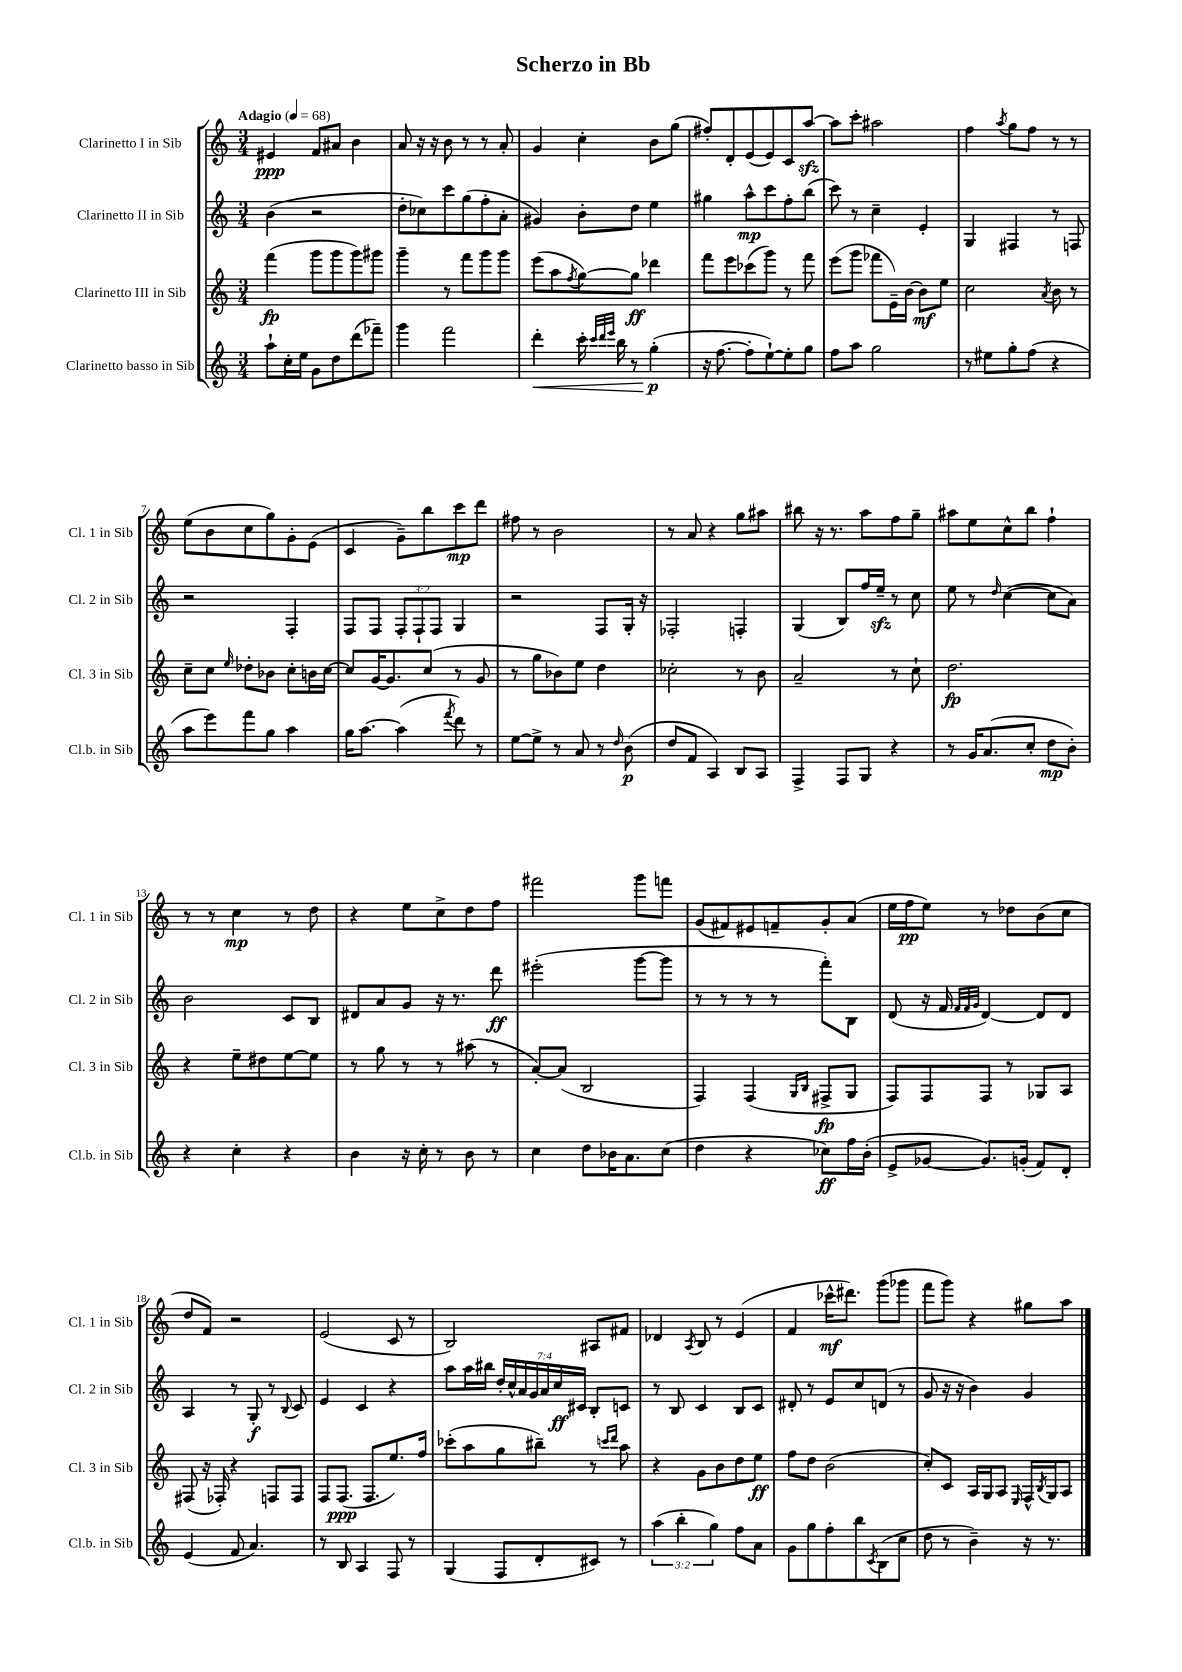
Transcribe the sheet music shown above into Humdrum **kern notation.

**kern	**dynam	**kern	**dynam	**kern	**dynam	**kern	**dynam
*part4	*part4	*part3	*part3	*part2	*part2	*part1	*part1
*staff4	*staff4	*staff3	*staff3	*staff2	*staff2	*staff1	*staff1
*I"Clarinetto basso in Sib	*	*I"Clarinetto III in Sib	*	*I"Clarinetto II in Sib	*	*I"Clarinetto I in Sib	*
*I'Cl.b. in Sib	*	*I'Cl. 3 in Sib	*	*I'Cl. 2 in Sib	*	*I'Cl. 1 in Sib	*
*clefG2	*	*clefG2	*	*clefG2	*	*clefG2	*
*k[]	*	*k[]	*	*k[]	*	*k[]	*
*M3/4	*	*M3/4	*	*M3/4	*	*M3/4	*
*MM68	*	*MM68	*	*MM68	*	*MM68	*
=1	=1	=1	=1	=1	=1	=1	=1
!	!	!	!	!	!	!LO:TX:a:B:t=Adagio	!
8aa`\L	.	(4fff\	fp	(4b\	.	4e#X/	ppp
16cc'\L	.	.	.	.	.	.	.
16ee\JJ	.	.	.	.	.	.	.
8g\L	.	8ggg\L	.	2r	.	8f/L	.
8dd\	.	8ggg\	.	.	.	8a#X/J	.
(8ddd\	.	8ggg\)	.	.	.	4b\	.
8fff-X~\J)	.	8ggg#X\J	.	.	.	.	.
=2	=2	=2	=2	=2	=2	=2	=2
4ggg\	.	4ggg~\	.	8dd'\L	.	8a/	.
.	.	.	.	8cc-X\)	.	16r	.
.	.	.	.	.	.	16r	.
2fff\	.	8r	.	8ccc\	.	8b\	.
.	.	8fff\L	.	(8gg\	.	8r	.
.	.	8ggg\	.	8ff'\	.	8r	.
.	.	8ggg\J	.	8a'\J	.	8a'/	.
=3	=3	=3	=3	=3	=3	=3	=3
!	!LO:HP:b	!	!	!	!	!	!
4ddd'\	<	(8eee\L	.	4g#X/)	.	4g/	.
.	.	8aa\	.	.	.	.	.
.	.	8qff/	.	.	.	.	.
16ccc'\	.	[8gg\)	.	8b'\L	.	4cc'\	.
32qqccc/LLL	.	.	.	.	.	.	.
32qqddd/	.	.	.	.	.	.	.
32qqeee/JJJ	.	.	.	.	.	.	.
16bb\	.	.	.	.	.	.	.
8r	.	8gg\J]	ff	8dd\J	.	.	.
(4gg'\	p	4ddd-X\	.	4ee\	.	8b\L	.
.	.	.	.	.	.	(8gg\J	.
.	[	.	.	.	.	.	.
=4	=4	=4	=4	=4	=4	=4	=4
16r	.	8fff\L	.	4gg#X\	.	8ff#X'/L)	.
[8.ff\	.	.	.	.	.	.	.
.	.	8eee\	.	.	.	8d'/	.
8ff'\L]	.	(8ccc-X\	.	8aa^^\L	mp	(8e/	.
[8ee`\)	.	8ggg\J)	.	8ccc\	.	8e/)	.
8ee'\]	.	8r	.	8ff'\	.	8c/	.
8gg\J	.	8fff\	.	(8bb\J	.	[8aazz/J	.
=5	=5	=5	=5	=5	=5	=5	=5
8ff\L	.	(8eee\L	.	8ccc\)	.	8aa\L]	.
8aa\J	.	8ggg\J	.	8r	.	8ccc'\J	.
2gg\	.	8fff-X\L	.	4cc~\	.	2aa#X\	.
.	.	16e~\L)	.	.	.	.	.
.	.	[16b\JJ	.	.	.	.	.
.	.	8b\L]	mf	4e'/	.	.	.
.	.	8ee\J	.	.	.	.	.
=6	=6	=6	=6	=6	=6	=6	=6
8r	.	2cc\	.	4G/	.	4ff\	.
8ee#X\L	.	.	.	.	.	.	.
.	.	.	.	.	.	8qaa/	.
8gg'\	.	.	.	4F#X/	.	8gg\L	.
(8ff\J	.	.	.	.	.	8ff\J	.
.	.	8qa/	.	.	.	.	.
4r	.	8b\	.	8r	.	8r	.
.	.	8r	.	8Fn/	.	8r	.
!!LO:LB:g=z
=7	=7	=7	=7	=7	=7	=7	=7
8aa\L	.	8cc~\L	.	2r	.	(8ee\L	.
8eee\)	.	8cc\J	.	.	.	8b\	.
.	.	16qqee/	.	.	.	.	.
8fff\	.	8dd-X'\L	.	.	.	8cc\	.
8gg\J	.	8b-X\J	.	.	.	8gg\)	.
4aa\	.	8cc'\L	.	4F'/	.	8g'\	.
.	.	16bn\L	.	.	.	(8e\J	.
.	.	[16cc\JJ	.	.	.	.	.
=8	=8	=8	=8	=8	=8	=8	=8
16gg\KL	.	8cc/L]	.	8F/L	.	4c/	.
[8.aa\J	.	.	.	.	.	.	.
.	.	[16g/K	.	8F/J	.	.	.
.	.	8.g/]	.	.	.	.	.
(4aa\]	.	.	.	12F'/L	.	8g~\L)	.
.	.	.	.	12F`/	.	.	.
.	.	(8cc/J	.	.	.	8bb\	.
.	.	.	.	12F/J	.	.	.
8qfff/	.	.	.	.	.	.	.
8ddd\)	.	8r	.	4G/	.	8ccc\	mp
8r	.	8g/	.	.	.	8ddd\J	.
=9	=9	=9	=9	=9	=9	=9	=9
[8ee\L	.	8r	.	2r	.	8ff#X\	.
8ee^\J]	.	8gg\L	.	.	.	8r	.
8r	.	8b-X\)	.	.	.	2b\	.
8a/	.	8ee\J	.	.	.	.	.
8r	.	4dd\	.	8F/L	.	.	.
16qqdd/	.	.	.	.	.	.	.
(8b\	p	.	.	16G'/Jk	.	.	.
.	.	.	.	16r	.	.	.
=10	=10	=10	=10	=10	=10	=10	=10
8dd/L	.	2cc-X'\	.	2F-X'/	.	8r	.
8f/J	.	.	.	.	.	8a/	.
4A/)	.	.	.	.	.	4r	.
8B/L	.	8r	.	4Fn'/	.	8gg\L	.
8A/J	.	8b\	.	.	.	8aa#X\J	.
=11	=11	=11	=11	=11	=11	=11	=11
4F^/	.	2a~/	.	(4G/	.	8bb#X\	.
.	.	.	.	.	.	16r	.
.	.	.	.	.	.	8.r	.
8F/L	.	.	.	8B/L)	.	.	.
8G/J	.	.	.	16ff/L	.	8aa\L	.
.	.	.	.	16eezz~/JJ	.	.	.
4r	.	8r	.	8r	.	8ff\	.
.	.	8cc`\	.	8cc\	.	8gg~\J	.
=12	=12	=12	=12	=12	=12	=12	=12
8r	.	2.dd\	fp	8ee\	.	8aa#X\L	.
16g/KL	.	.	.	8r	.	8ee\	.
(8.a/	.	.	.	.	.	.	.
.	.	.	.	16qqdd/	.	.	.
.	.	.	.	([4cc\	.	8cc^^\	.
8cc'/J	.	.	.	.	.	8bb\J	.
8dd\L	mp	.	.	8cc\L]	.	4ff`\	.
8b'\J)	.	.	.	8a\J)	.	.	.
!!LO:LB:g=z
=13	=13	=13	=13	=13	=13	=13	=13
4r	.	4r	.	2b\	.	8r	.
.	.	.	.	.	.	8r	.
4cc'\	.	8ee~\L	.	.	.	4cc\	mp
.	.	8dd#X\	.	.	.	.	.
4r	.	[8ee\	.	8c/L	.	8r	.
.	.	8ee\J]	.	8B/J	.	8dd\	.
=14	=14	=14	=14	=14	=14	=14	=14
4b\	.	8r	.	8d#X/L	.	4r	.
.	.	8gg\	.	8a/	.	.	.
16r	.	8r	.	8g/J	.	8ee\L	.
16cc'\	.	.	.	.	.	.	.
8r	.	8r	.	16r	.	8cc^\	.
.	.	.	.	8.r	.	.	.
8b\	.	(8aa#X\	.	.	.	8dd\	.
8r	.	8r	.	8ddd\	ff	8ff\J	.
=15	=15	=15	=15	=15	=15	=15	=15
4cc\	.	[8a'/L)	.	(2eee#X'\	.	2fff#X\	.
.	.	(8a/J]	.	.	.	.	.
8dd\L	.	2B/	.	.	.	.	.
16b-X\K	.	.	.	.	.	.	.
8.a\	.	.	.	.	.	.	.
.	.	.	.	[8ggg\L	.	8ggg\L	.
(8cc\J	.	.	.	8ggg\J]	.	8fffn\J	.
=16	=16	=16	=16	=16	=16	=16	=16
4dd\	.	4F/)	.	8r	.	(8g/L	.
.	.	.	.	8r	.	8f#X/)	.
4r	.	(4F/	.	8r	.	8e#X/	.
.	.	.	.	8r	.	8fn~/	.
.	.	16qqG/LL	.	.	.	.	.
.	.	16qqB/JJ	.	.	.	.	.
8cc-X\L)	ff	8F#X^/L	fp	8fff'\L)	.	8g'/	.
16ff\L	.	8G/J	.	8B\J	.	(8a/J	.
(16b'\JJ	.	.	.	.	.	.	.
=17	=17	=17	=17	=17	=17	=17	=17
8e^/L	.	8F/L)	.	(8d/	.	16ee\LL	.
.	.	.	.	.	.	16ff\J	pp
[8g-X/J	.	8F/	.	16r	.	8ee\J)	.
.	.	.	.	16f/	.	.	.
.	.	.	.	32qqf/LLL	.	.	.
.	.	.	.	32qqf/	.	.	.
.	.	.	.	32qqg/JJJ	.	.	.
8.g-/L])	.	8F/J	.	[4d/)	.	8r	.
.	.	8r	.	.	.	8dd-X\L	.
(16gn'/Jk	.	.	.	.	.	.	.
8f/L)	.	8G-X/L	.	8d/L]	.	(8b\	.
8d'/J	.	8A/J	.	8d/J	.	8cc\J	.
!!LO:LB:g=z
=18	=18	=18	=18	=18	=18	=18	=18
(4e/	.	(8F#X/	.	4A/	.	8dd/L	.
.	.	16r	.	.	.	8f/J)	.
.	.	16F-X'/)	.	.	.	.	.
8f/	.	4r	.	8r	.	2r	.
4.a/)	.	.	.	8G'/	f	.	.
.	.	8Fn/L	.	8r	.	.	.
.	.	.	.	8qqB/	.	.	.
.	.	8F/J	.	8c/	.	.	.
=19	=19	=19	=19	=19	=19	=19	=19
8r	.	8F/L	.	4e/	.	(2e/	.
8B/	.	(8.F/J	ppp	.	.	.	.
4A/	.	.	.	4c/	.	.	.
.	.	8.F/L	.	.	.	.	.
8F/	.	8.ee/)	.	4r	.	8c/	.
8r	.	.	.	.	.	8r	.
.	.	16ff/Jk	.	.	.	.	.
=20	=20	=20	=20	=20	=20	=20	=20
(4G/	.	(8ccc-X'\L	.	8aa\L	.	2B/)	.
.	.	8aa\	.	16aa\L	.	.	.
.	.	.	.	16bb#X\JJ	.	.	.
8F/L	.	8gg\	.	28dd'/LL	.	.	.
.	.	.	.	28cc^^/	.	.	.
.	.	.	.	28a/	.	.	.
.	.	.	.	28g/	.	.	.
8d'/	.	8bb#X~\J)	.	.	.	.	.
.	.	.	.	28a/	.	.	.
.	.	.	.	28cc/	ff	.	.
.	.	.	.	28c#X/JJ	.	.	.
8c#X/J)	.	8r	.	8B'/L	.	8A#X/L	.
.	.	16qqcccn/LL	.	.	.	.	.
.	.	16qqddd/JJ	.	.	.	.	.
8r	.	8aa\	.	8cn/J	.	8f#X/J	.
=21	=21	=21	=21	=21	=21	=21	=21
(6aa\	.	4r	.	8r	.	4d-X/	.
.	.	.	.	8B/	.	.	.
6bb'\	.	.	.	.	.	.	.
.	.	.	.	.	.	8qA/	.
.	.	8g\L	.	4c/	.	8B/	.
6gg\)	.	.	.	.	.	.	.
.	.	8b\	.	.	.	8r	.
8ff\L	.	8dd\	.	8B/L	.	(4e/	.
8a\J	.	8ee\J	ff	8c/J	.	.	.
=22	=22	=22	=22	=22	=22	=22	=22
8g\L	.	8ff\L	.	8d#X'/	.	4f/	.
8gg\	.	8dd\J	.	8r	.	.	.
8ff'\	.	(2b\	.	8e/L	.	16ccc-X^^\KL	mf
.	.	.	.	.	.	8.ddd#X\J)	.
8bb\	.	.	.	8cc/	.	.	.
8qc/	.	.	.	.	.	.	.
(8B\	.	.	.	(8dn/J	.	(8ggg\L	.
8cc\J	.	.	.	8r	.	8ggg-X\J	.
=23	=23	=23	=23	=23	=23	=23	=23
8dd\	.	8cc'/L)	.	8g/	.	8fff\L	.
8r	.	8c/J	.	16r	.	8ggg\J)	.
.	.	.	.	16r	.	.	.
4b~\)	.	16A/LL	.	4b\)	.	4r	.
.	.	16G/J	.	.	.	.	.
.	.	8A/J	.	.	.	.	.
.	.	16qqE/	.	.	.	.	.
16r	.	16F^^/LL	.	4g/	.	8gg#X\L	.
.	.	8qB/	.	.	.	.	.
8.r	.	16G/J	.	.	.	.	.
.	.	8A/J	.	.	.	8aa\J	.
==	==	==	==	==	==	==	==
*-	*-	*-	*-	*-	*-	*-	*-
